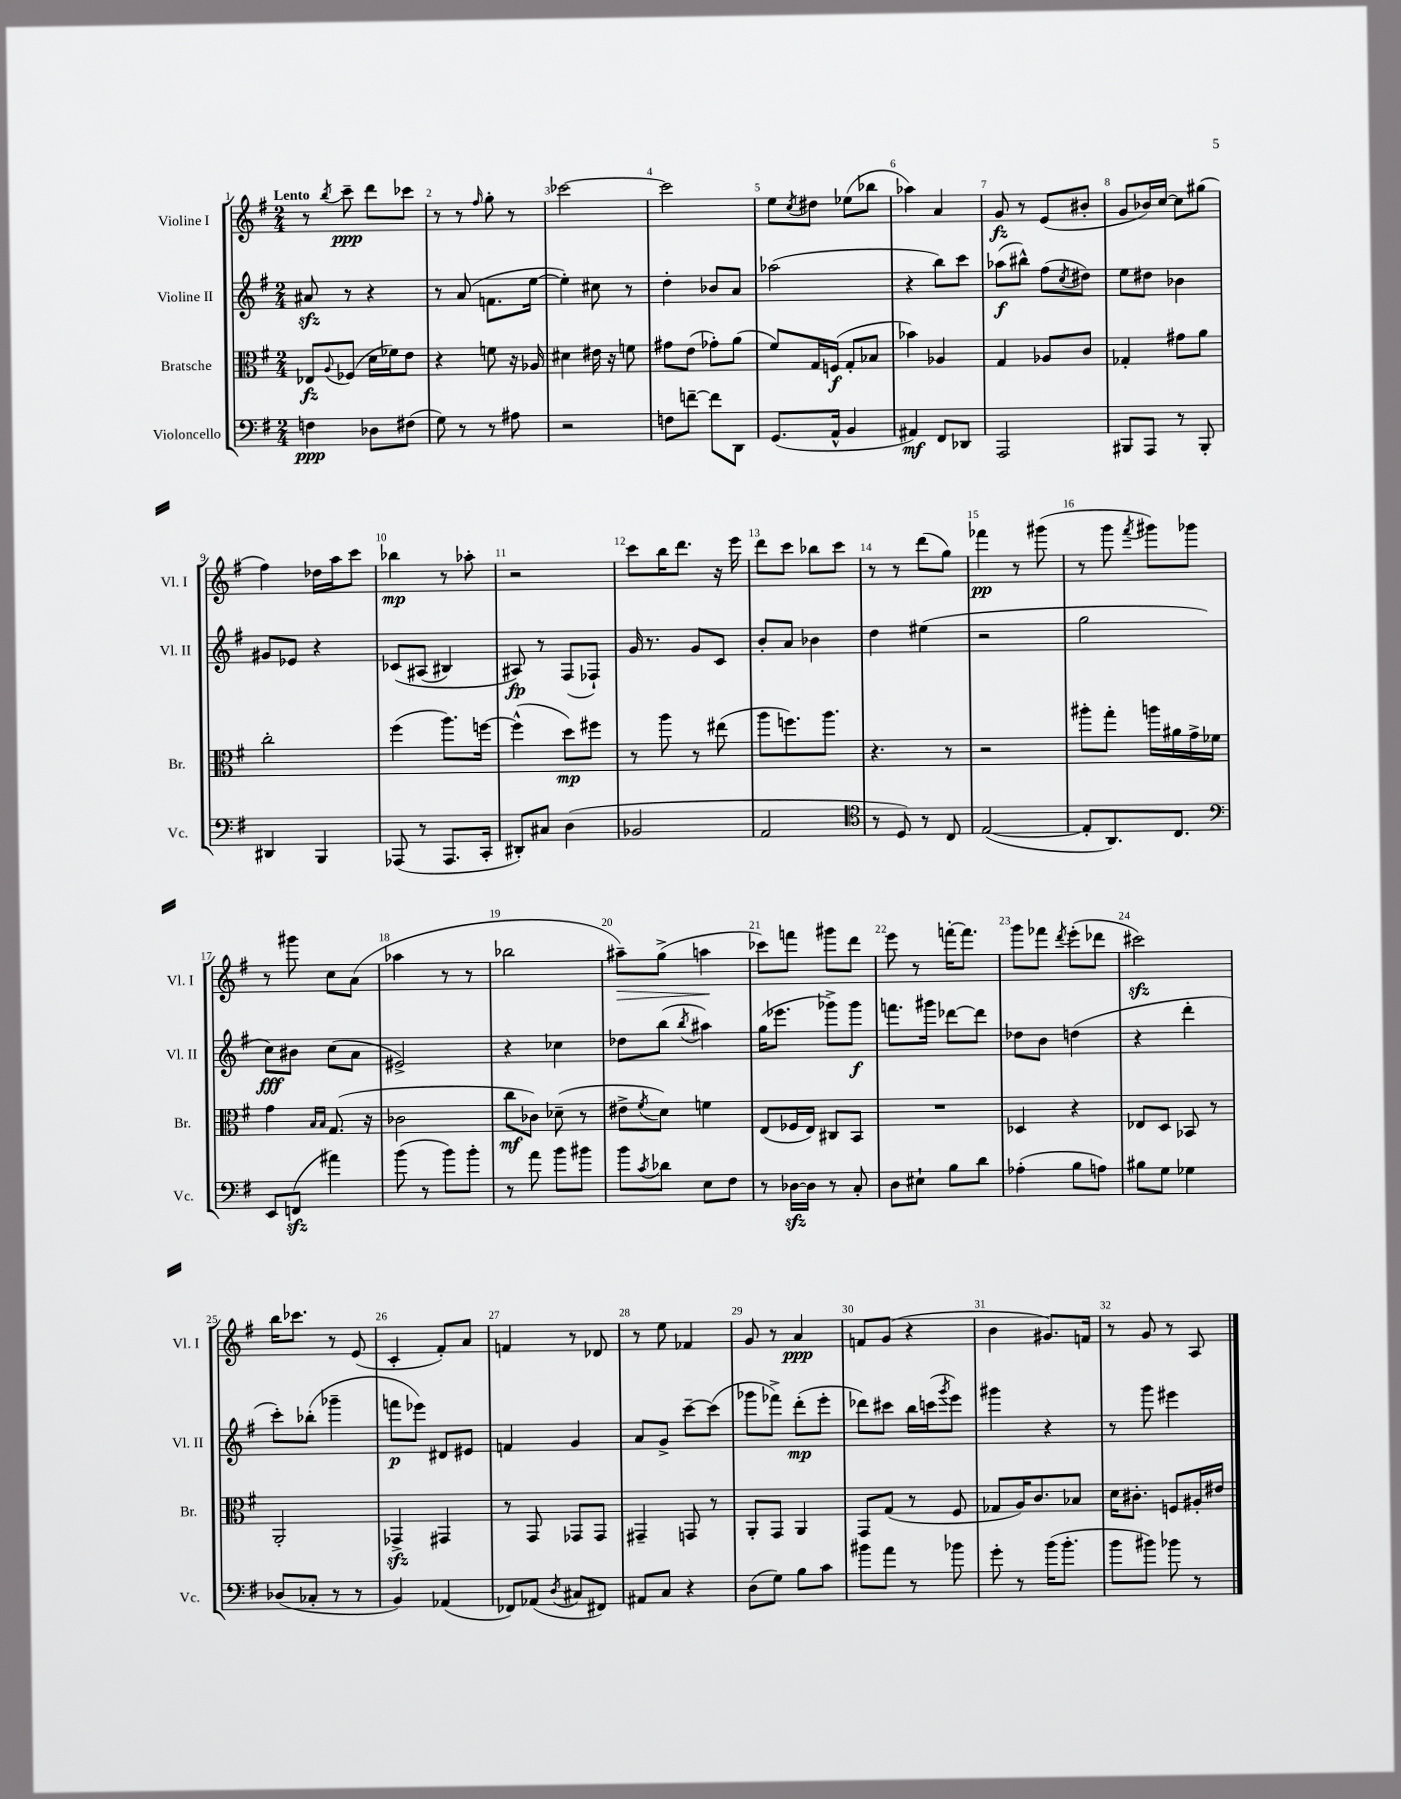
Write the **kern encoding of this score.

**kern	**kern	**kern	**kern
*staff4	*staff3	*staff2	*staff1
*clefF4	*clefC3	*clefG2	*clefG2
*k[f#]	*k[f#]	*k[f#]	*k[f#]
*M2/4	*M2/4	*M2/4	*M2/4
4F	8E-	8a#	8r
.	8qqA	.	8qbb
.	(8F-	8r	8ccc~
8D-	16d	4r	8ddd
.	16f-)	.	.
(8F#	8e	.	8ccc-
=	=	=	=
8G)	4r	8r	8r
8r	.	(8a	8r
.	.	.	16qqff#
8r	8f	8.f	8gg'
8A#	16r	.	8r
.	16A-	[16ee	.
=	=	=	=
2r	4d#	4ee'])	[2ccc-
.	16e#	8cc#	.
.	16r	.	.
.	8f	8r	.
=	=	=	=
8F	8g#	4dd'	2ccc-]
[8f~	(8e	.	.
8f]	8g-')	8b-	.
8DD	(8a	8a	.
=	=	=	=
(8.GG	8f#)	(2aa-	8ee
.	.	.	8qcc
.	16G	.	8dd#
16AA^^	(16F	.	.
4BB	8G'	.	(8ee-
.	8B-	.	8bb-
=	=	=	=
4AA#)	4b-)	4r	4aa-)
8FF#	4A-	8bb)	4a
8DD-	.	8ccc	.
=	=	=	=
2AAA	4G	(8aa-	8g
.	.	8bb#^^)	8r
.	8A-	(8ff#	(8e
.	.	8qcc	.
.	8c	8dd#)	8b#'
=	=	=	=
8BBB#	4G-'	8ee	8g
8AAA	.	8dd#	16b-)
.	.	.	[16cc
8r	8g#	4b-	8cc]
8BBB#'	8a	.	(8gg#
=	=	=	=
4DD#	2cc'	8g#	4ff#)
.	.	8e-	.
4BBB	.	4r	16dd-
.	.	.	16aa
.	.	.	8ccc
=	=	=	=
(8AAA-	(4ff#	&(8c-	4bb-
8r	.	(8A#	.
8.AAA-	8.aa)	4B#)	8r
.	.	.	8aa-'
16CC'	[16ff	.	.
=	=	=	=
8DD#')	(4ff^^]	8A#&)	2r
8C#	.	8r	.
(4D	8dd)	(8F#	.
.	8ff#	8F-`)	.
=	=	=	=
2BB-	8r	16g	8ccc
.	.	8.r	.
.	8aa	.	16bb
.	.	.	8.ddd
.	8r	8g	.
.	(8ee#	8c	16r
.	.	.	16eee
=	=	=	=
2AA	8aa	8b'	8ddd
.	8.ff)	8a	8ccc
.	.	4b-	8bb-
.	8.aa	.	.
.	.	.	8ccc
=	=	=	=
*clefC4	*	*	*
8r	4.r	4dd	8r
8D)	.	.	8r
8r	.	(4ee#	(8ddd
8C	8r	.	8gg)
=	=	=	=
([2E	2r	2r	4fff-
.	.	.	8r
.	.	.	(8ggg#
=	=	=	=
8E']	8aa#'	2gg	8r
8.AA)	8gg'	.	8ggg
.	.	.	8qfff#
.	16aa	.	8ggg#)
8.C	16a#	.	.
.	16g^	.	8ggg-
.	16f-	.	.
=	=	=	=
*clefF4	*	*	*
8EE	4g	8cc)	8r
(8FF	.	8b#	8ggg#
.	16qqB	.	.
.	16qqB	.	.
4a#)	(8.G	(8cc	8cc
.	.	8a	(8a
.	16r	.	.
=	=	=	=
(8b	2c-	2e#^)	4aa-
8r	.	.	.
8b)	.	.	8r
8b'	.	.	8r
=	=	=	=
8r	8cc	4r	2bb-
8a	8c-)	.	.
8b	(8d-~	4cc-	.
8b#	8r	.	.
=	=	=	=
8b	8e#^	8dd-	8aa#~)
8qc	8qf#	.	.
8d-	8d)	(8bb	(8gg^
.	.	8qbb	.
8E	4f	4aa#)	4aa
8F#	.	.	.
=	=	=	=
8r	(8E	(16gg	8ccc-)
.	.	8.eee-	.
[16D-	16F-	.	8fff
16D-]	16E)	.	.
8r	8C#	8ggg-^)	8ggg#
8C'	8BB	8ggg-	8ddd
=	=	=	=
8D	2r	8.fff	8eee
8E#`	.	.	8r
.	.	16ggg#	.
8B	.	[8ddd-	[16fff'
.	.	.	8.fff]
8d	.	8ddd-]	.
=	=	=	=
(4A-'	4D-	8dd-	8ggg
.	.	8b	8fff-
.	.	.	8qddd
8B	4r	(4dd	(8eee'
8A)	.	.	8ddd-
=	=	=	=
8B#	8E-	4r	2ccc#)
8G	8D	.	.
4G-	8BB-	4ddd'	.
.	8r	.	.
=	=	=	=
(8D-	2AA'	8ccc')	16bb
.	.	.	8.ccc-
8C-'	.	(8bb-'	.
8r	.	4ggg-~	8r
8r	.	.	(8e
=	=	=	=
4BB)	4GG-^	8fff	4c'
.	.	8eee-)	.
(4AA-	4GG#	8d#	8f#')
.	.	8e#	8a
=	=	=	=
8FF-)	8r	4f	4f
(8AA-	8GG	.	.
8qD	.	.	.
8C#	8GG-	4g	8r
8FF#)	8GG-	.	8d-
=	=	=	=
8AA#	4GG#~	8a	8r
8C	.	8g^	8ee
4r	8GG	[8ccc~	4f-
.	8r	(8ccc]	.
=	=	=	=
(8D	8AA'	8ggg-	8g
8G)	8GG	8fff-^)	8r
8B	4AA	(8ddd'	4a
8c	.	8eee'	.
=	=	=	=
8b#	8GG	8ddd-)	8f
8a	(8G	8ccc#	(8g
8r	8r	16bb	4r
.	.	(16ccc	.
.	.	8qggg	.
8b-	8F#	8eee)	.
=	=	=	=
8g'	8G-	4ggg#	4b
8r	16A)	.	.
.	8.c	.	.
(16b	.	4r	8.g#)
8.b'	.	.	.
.	8B-	.	.
.	.	.	16f
=	=	=	=
8b	16d	8r	8r
.	8.c#'	.	.
8b#)	.	8ggg	8g
8b-	8F	4eee#	8r
8r	16A#'	.	8A
.	16e#	.	.
==	==	==	==
*-	*-	*-	*-
